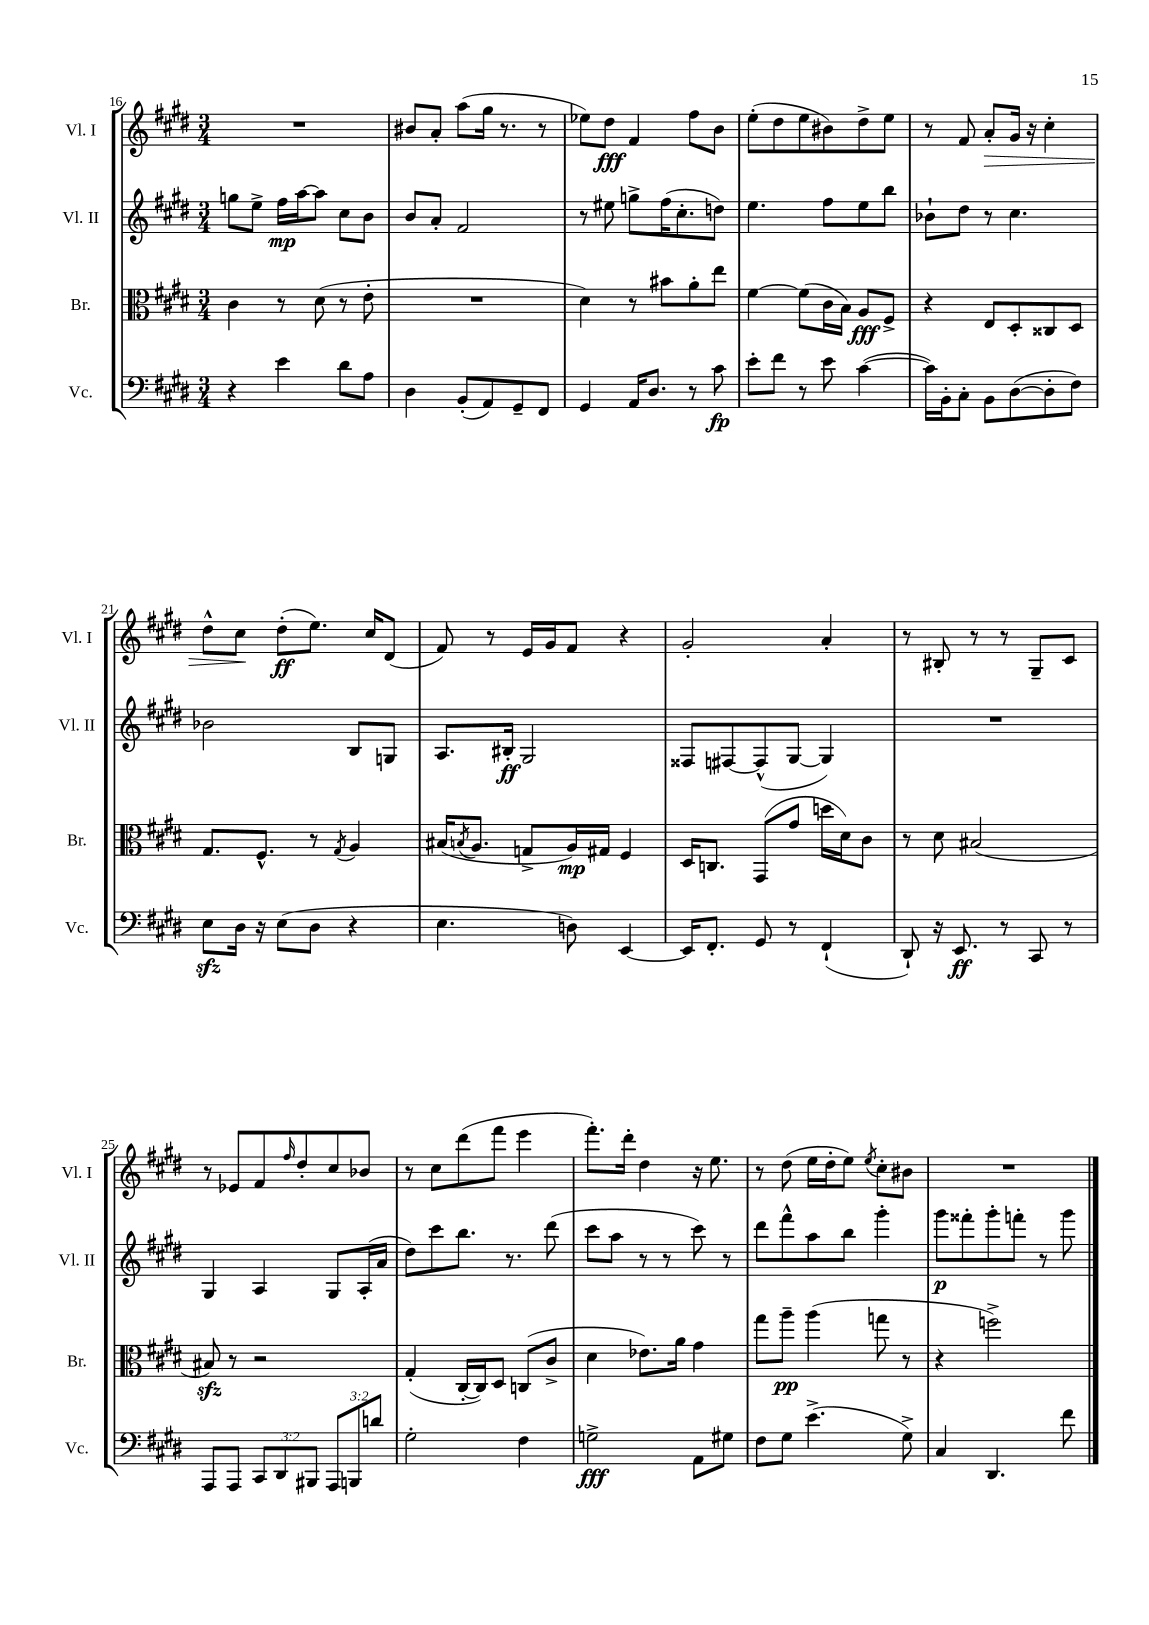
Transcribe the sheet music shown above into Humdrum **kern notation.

**kern	**dynam	**kern	**dynam	**kern	**dynam	**kern	**dynam
*part4	*part4	*part3	*part3	*part2	*part2	*part1	*part1
*staff4	*staff4	*staff3	*staff3	*staff2	*staff2	*staff1	*staff1
*I"Vc.	*	*I"Br.	*	*I"Vl. II	*	*I"Vl. I	*
*I'Vc.	*	*I'Br.	*	*I'Vl. II	*	*I'Vl. I	*
*clefF4	*	*clefC3	*	*clefG2	*	*clefG2	*
*k[f#c#g#d#]	*	*k[f#c#g#d#]	*	*k[f#c#g#d#]	*	*k[f#c#g#d#]	*
*M3/4	*	*M3/4	*	*M3/4	*	*M3/4	*
=16	=16	=16	=16	=16	=16	=16	=16
4r	.	4c#\	.	8ggn\L	.	2.r	.
.	.	.	.	8ee^\J	.	.	.
4e\	.	8r	.	16ff#\LL	mp	.	.
.	.	.	.	[16aa\J	.	.	.
.	.	(8d#\	.	8aa\J]	.	.	.
8d#\L	.	8r	.	8cc#\L	.	.	.
8A\J	.	8e'\	.	8b\J	.	.	.
=17	=17	=17	=17	=17	=17	=17	=17
4D#\	.	2.r	.	8b/L	.	8b#X/L	.
.	.	.	.	8a'/J	.	8a'/J	.
(8BB'/L	.	.	.	2f#/	.	(8aa\L	.
8AA/)	.	.	.	.	.	16gg#\Jk	.
.	.	.	.	.	.	8.r	.
8GG#~/	.	.	.	.	.	.	.
8FF#/J	.	.	.	.	.	8r	.
=18	=18	=18	=18	=18	=18	=18	=18
4GG#/	.	4d#\)	.	8r	.	8ee-X\L)	.
.	.	.	.	8ee#X\	.	8dd#\J	fff
16AA/KL	.	8r	.	8ggn^\L	.	4f#/	.
8.D#/J	.	.	.	.	.	.	.
.	.	8b#X\L	.	(16ff#\K	.	.	.
.	.	.	.	8.cc#'\	.	.	.
8r	.	8a'\	.	.	.	8ff#\L	.
8c#\	fp	8ee\J	.	8ddn\J)	.	8b\J	.
=19	=19	=19	=19	=19	=19	=19	=19
8e'\L	.	[4f#\	.	4.ee\	.	(8ee'\L	.
8f#\J	.	.	.	.	.	8dd#\	.
8r	.	(8f#\L]	.	.	.	8ee\	.
8e\	.	16c#\L	.	8ff#\L	.	8b#X\)	.
.	.	16B\JJ)	.	.	.	.	.
([4c#\	.	8A/L	fff	8ee\	.	8dd#^\	.
.	.	8F#^/J	.	8bb\J	.	8ee\J	.
=20	=20	=20	=20	=20	=20	=20	=20
16c#\LL])	.	4r	.	8b-X`\L	.	8r	.
16BB'\J	.	.	.	.	.	.	.
8C#'\J	.	.	.	8dd#\J	.	8f#/	.
!	!	!	!	!	!	!	!LO:HP:b
8BB\L	.	8E/L	.	8r	.	8a'/L	>
([8D#\	.	8D#'/	.	4.cc#\	.	16g#/Jk	.
.	.	.	.	.	.	16r	.
8D#'\]	.	8C##X/	.	.	.	4cc#'\	.
8F#\J)	.	8D#/J	.	.	.	.	.
!!LO:LB:g=z
=21	=21	=21	=21	=21	=21	=21	=21
8Ezz\L	.	8.G#/L	.	2b-X\	.	8dd#^^\L	.
16D#\Jk	.	.	.	.	.	8cc#\J	.
16r	.	8.F#^^/J	.	.	.	.	.
(8E\L	.	.	.	.	.	(8dd#'\L	] ff
8D#\J	.	8r	.	.	.	8.ee\J)	.
.	.	8qG#/	.	.	.	.	.
4r	.	4A/	.	8B/L	.	.	.
.	.	.	.	.	.	16cc#/KL	.
.	.	.	.	8Gn/J	.	(8d#/J	.
=22	=22	=22	=22	=22	=22	=22	=22
4.E\	.	(16B#X/KL	.	8.A/L	.	8f#/)	.
.	.	8qBn/	.	.	.	.	.
.	.	8.A/J	.	.	.	.	.
.	.	.	.	.	.	8r	.
.	.	.	.	16B#X'/Jk	ff	.	.
.	.	8Gn^/L	.	2G#/	.	16e/LL	.
.	.	.	.	.	.	16g#/J	.
8Dn\)	.	16A/L)	mp	.	.	8f#/J	.
.	.	16G#X/JJ	.	.	.	.	.
[4EE/	.	4F#/	.	.	.	4r	.
=23	=23	=23	=23	=23	=23	=23	=23
16EE/KL]	.	16D#/KL	.	8F##X/L	.	2g#'/	.
8.FF#'/J	.	8.Cn/J	.	.	.	.	.
.	.	.	.	[8F#X/	.	.	.
8GG#/	.	(8GG#/L	.	(8F#^^/]	.	.	.
8r	.	8g#/J	.	[8G#/J	.	.	.
(4FF#`/	.	16ddn\LL	.	4G#/])	.	4a'/	.
.	.	16d#\J)	.	.	.	.	.
.	.	8c#\J	.	.	.	.	.
=24	=24	=24	=24	=24	=24	=24	=24
8DD#`/)	.	8r	.	2.r	.	8r	.
16r	.	8d#\	.	.	.	8B#X'/	.
8.EE/	ff	.	.	.	.	.	.
.	.	(2B#X/	.	.	.	8r	.
8r	.	.	.	.	.	8r	.
8CC#/	.	.	.	.	.	8G#~/L	.
8r	.	.	.	.	.	8c#/J	.
!!LO:LB:g=z
=25	=25	=25	=25	=25	=25	=25	=25
8AAA/L	.	8B#Xzz/)	.	4G#/	.	8r	.
8AAA/J	.	8r	.	.	.	8e-X/L	.
12CC#/L	.	2r	.	4A/	.	8f#/	.
12DD#/	.	.	.	.	.	.	.
.	.	.	.	.	.	16qqff#/	.
.	.	.	.	.	.	8dd#'/	.
12BBB#X/J	.	.	.	.	.	.	.
12AAA/L	.	.	.	8G#/L	.	8cc#/	.
12BBBn/	.	.	.	.	.	.	.
.	.	.	.	(16A'/L	.	8b-X/J	.
12dn/J	.	.	.	.	.	.	.
.	.	.	.	16a/JJ	.	.	.
=26	=26	=26	=26	=26	=26	=26	=26
2G#'\	.	(4G#'/	.	8dd#\L)	.	8r	.
.	.	.	.	8ccc#\	.	8cc#\L	.
.	.	[16C#'/LL	.	8.bb\J	.	(8ddd#\	.
.	.	16C#/J])	.	.	.	.	.
.	.	8D#/J	.	.	.	8fff#\J	.
.	.	.	.	8.r	.	.	.
4F#\	.	(8Cn/L	.	.	.	4eee\	.
.	.	8c#^/J	.	(8ddd#\	.	.	.
=27	=27	=27	=27	=27	=27	=27	=27
2Gn^\	fff	4d#\	.	8ccc#\L	.	8.fff#'\L)	.
.	.	.	.	8aa\J	.	.	.
.	.	.	.	.	.	16ddd#'\Jk	.
.	.	8.e-X\L)	.	8r	.	4dd#\	.
.	.	.	.	8r	.	.	.
.	.	16a\Jk	.	.	.	.	.
8AA\L	.	4g#\	.	8ccc#\)	.	16r	.
.	.	.	.	.	.	8.ee\	.
8G#X\J	.	.	.	8r	.	.	.
=28	=28	=28	=28	=28	=28	=28	=28
8F#\L	.	8gg#\L	.	8ddd#\L	.	8r	.
8G#\J	.	8aa~\J	pp	8fff#^^\	.	(8dd#\	.
(4.e^\	.	(4aa\	.	8aa\	.	16ee\LL	.
.	.	.	.	.	.	16dd#'\J	.
.	.	.	.	8bb\J	.	8ee\J)	.
.	.	.	.	.	.	8qee/	.
.	.	8ggn\	.	4ggg#'\	.	8cc#'\L	.
8G#^\)	.	8r	.	.	.	8b#X\J	.
=29	=29	=29	=29	=29	=29	=29	=29
4C#/	.	4r	.	8ggg#\L	p	2.r	.
.	.	.	.	8fff##X'\	.	.	.
4.DD#/	.	2ffn^\)	.	8ggg#'\	.	.	.
.	.	.	.	8fffn'\J	.	.	.
.	.	.	.	8r	.	.	.
8f#\	.	.	.	8ggg#\	.	.	.
==	==	==	==	==	==	==	==
*-	*-	*-	*-	*-	*-	*-	*-
